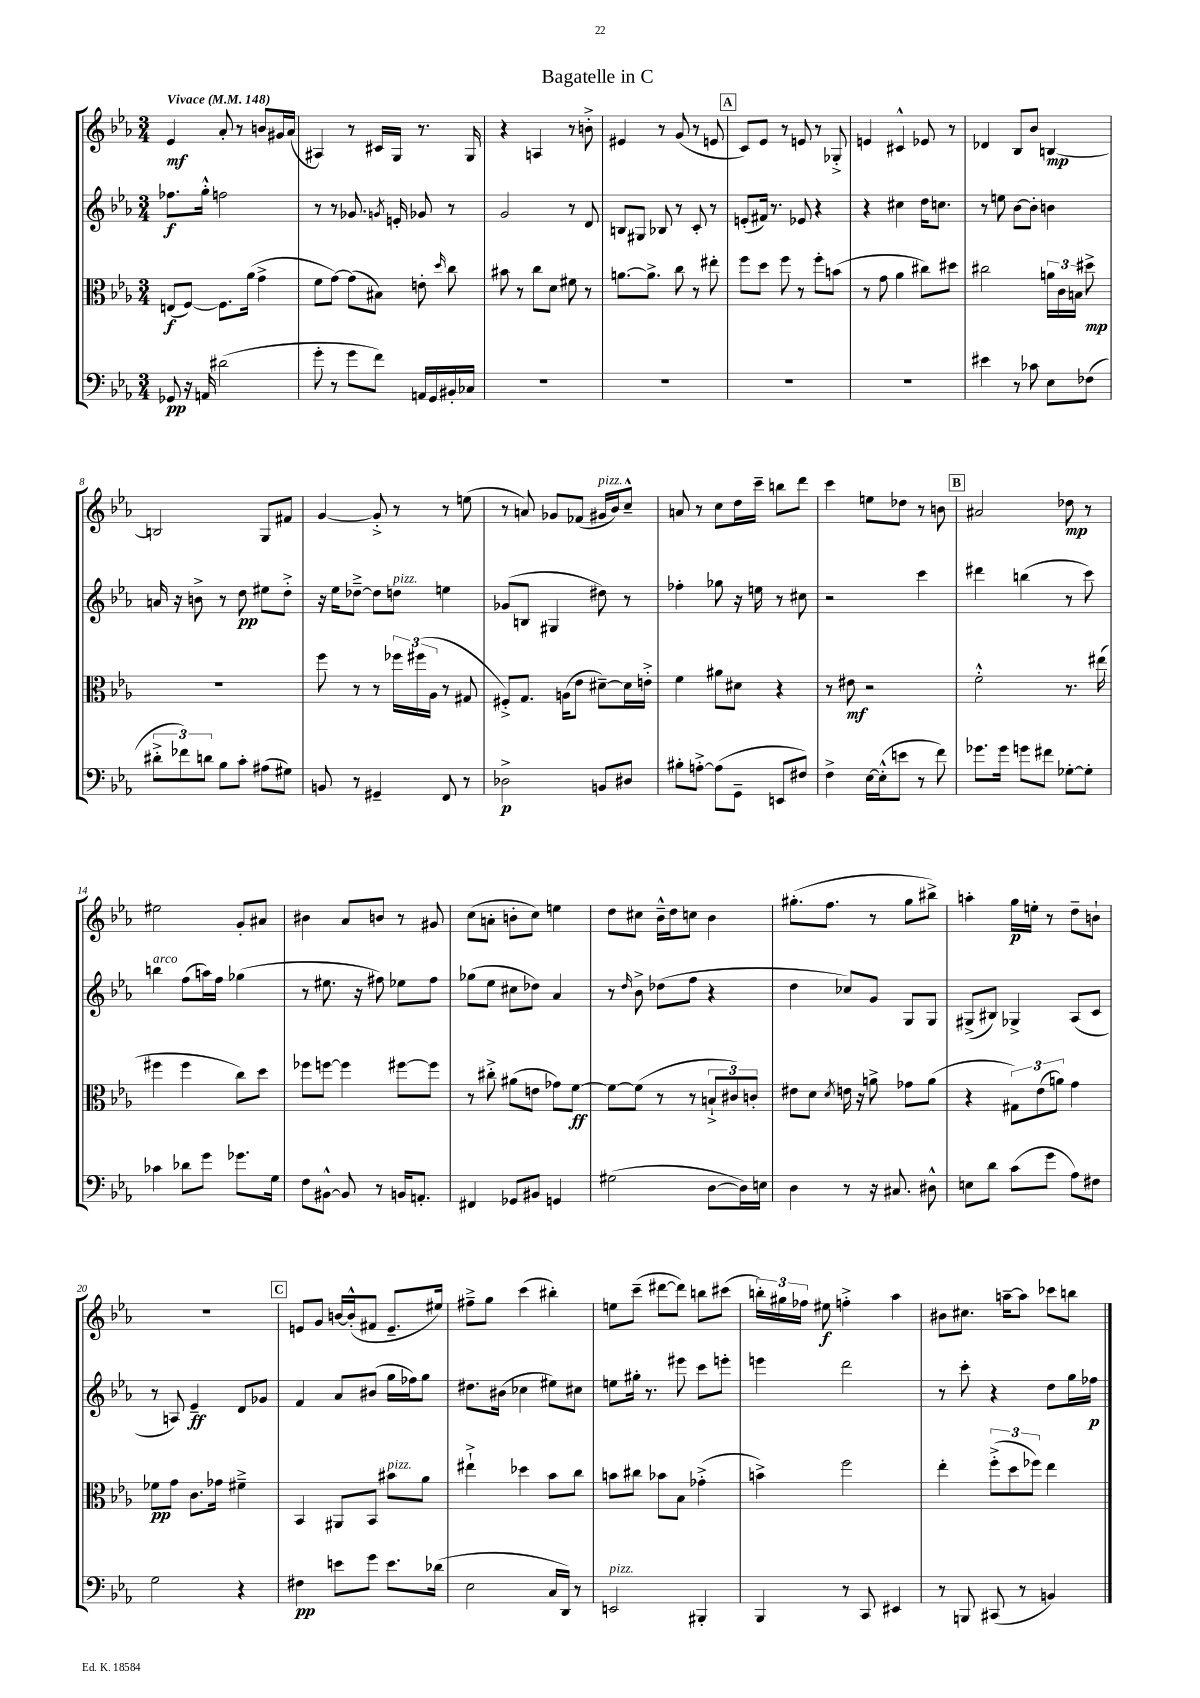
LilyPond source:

\header { title = "Bagatelle in C" }
<<
\new StaffGroup <<
\new Staff = "s0" {
    \clef treble \key ees \major \numericTimeSignature \time 3/4 \tempo "Vivace" 4 = 148
    \autoBeamOff ees'4\mf aes'8-. r8 b'8[ gis'16 aes'16]( |
    ais4) r8 cis'16[ g16] r8. g16 |
    r4 a4 r8 b'8-.-> |
    eis'4 r8 g'8( r8 e'8 |
    \mark \markup { \box "A" } c'8[) ees'8] r8 e'8 r8 ges8-.-> |
    e'4 cis'4-^ ees'8 r8 |
    des'4 bes8[ bes'8] b4~\mp |
    b2 g8[ fis'8] |
    g'4~ g'8-.-> r8 r8 e''8( |
    r8 a'8) ges'8[ fes'8]( gis'16[^\markup { \italic "pizz." } bes'16) c''8]---^ |
    a'8 r8 c''8[ d''16 c'''16]-- b''8[ d'''8] |
    c'''4 e''8[ des''8] r8 b'8 |
    \mark \markup { \box "B" } ais'2 des''8\mp r8 |
    eis''2 g'8[-. ais'8] |
    bis'4 aes'8[ b'8] r8 gis'8 |
    c''8[( a'8]-. b'8[-. c''8]) e''4 |
    d''8[ cis''8] bes'16[---^ d''16 c''8] bes'4 |
    gis''8.[-.( f''8.] r8 gis''8[ bis''8]->) |
    a''4-. g''16[\p e''16]-. r8 d''8[-- b'8]-! |
    R2. |
    \mark \markup { \box "C" } e'8[ g'8] b'16[~ b'16-.-^( fis'8] e'8.[-- eis''16]) |
    fis''8[---> g''8] c'''4( bis''4-.) |
    e''8[ c'''8]--( dis'''8[~ dis'''8]) b''8[ cis'''8]( |
    \tuplet 3/2 { b''16[-.) gis''16 fes''16] } eis''8\f f''4-.-> aes''4 |
    bis'8[ cis''8.] a''16[~-- a''8] ces'''8[ b''8] \bar "|." |
}
\new Staff = "s1" {
    \clef treble \key ees \major \numericTimeSignature \time 3/4
    \autoBeamOff fes''8.[\f g''16]-.-^ f''2 |
    r8 r8 ges'8. \acciaccatura { g'8 } e'16-. ges'8 r8 |
    g'2 r8 d'8 |
    b8[ gis8] bes8 r8 c'8-. r8 |
    \mark \markup { \box "A" } e'8[-.( fis'16]) r8. ees'8 r4 |
    r4 cis''4 d''16[ c''8.] |
    r8 e''8 bes'8[~ bes'8]-. b'4 |
    a'16 r16 b'8-> r8 d''8\pp eis''8[ d''8]-.-> |
    r16 ees''16[ des''8]~---> des''8[ d''8]^\markup { \italic "pizz." } e''4 |
    ges'8[( b8] gis4 dis''8) r8 |
    fes''4-. ges''8 r16 e''16 r8 cis''8 |
    r2 c'''4 |
    \mark \markup { \box "B" } dis'''4 b''4( r8 c'''8) |
    b''4^\markup { \italic "arco" } f''8[( a''16) f''16] ges''4( |
    r8 eis''8. r16 fis''8) ees''8[ fis''8] |
    ges''8[( ees''8] cis''8[ des''8]) aes'4 |
    r8 \grace { d''16 } bes'8-> des''8[( f''8] r4 |
    d''4 ces''8[) g'8] g8[ g8] |
    gis8[->( bis8]) ges4-> aes8[( c'8] |
    r8 a8) ees'4--\ff d'8[ ges'8] |
    \mark \markup { \box "C" } f'4 aes'8[ bis'8]( g''16[ fes''16) g''8] |
    dis''8.[ bis'16]( ces''4 eis''8[) cis''8] |
    e''8[ gis''16]-. r8. eis'''8 c'''8[ e'''8]-. |
    e'''4 d'''2 |
    r8 c'''8-. r4 d''8[ g''16 fes''16]\p \bar "|." |
}
\new Staff = "s2" {
    \clef alto \key ees \major \numericTimeSignature \time 3/4
    \autoBeamOff e8[\f( f8]~) f8.[ aes'16]( g'4-> |
    f'8[ g'8]~) g'8[( bis8]) e'8-. \grace { d''16 } c''8 |
    bis'8 r8 c''8[ d'8] fis'8 r8 |
    a'8.[~ a'8.]-> c''8 r8 eis''8-. |
    \mark \markup { \box "A" } f''8[ d''8] f''8 r8 f''8[-. b'8]( |
    r8 g'8 aes'4 cis''8[) dis''8] |
    cis''2 \tuplet 3/2 { a'16[ c'16 b16] } dis''8->\mp |
    R2. |
    f''8 r8 r8 \tuplet 3/2 { fes''16[ fis''16( aes16] } r8 gis8 |
    fis8[-.->) g8.] a16[( ees'8] dis'8[~--) dis'16 e'16]-.-> |
    f'4 ais'8[ dis'8] r4 |
    r8 eis'8\mf r2 |
    \mark \markup { \box "B" } f'2-.-^ r8. eis''16( |
    fis''4 fis''4 c''8[) d''8] |
    fes''8[ f''8]~ f''4 fis''8[~ fis''8] |
    r8 cis''8-.-> ais'8[( e'8] ges'8[) f'8]~\ff |
    f'8[~ f'8]( r8 r8 \tuplet 3/2 { b8[-!-> cis'8) c'8]-. } |
    eis'8[ d'8] \acciaccatura { d'8 } e'16 r16 a'8-> ges'8[ a'8]( |
    r4 \tuplet 3/2 { gis8[) ees'8( a'8]) } g'4 |
    fes'8[\pp g'8] c'8.[ ges'16] fis'4---> |
    \mark \markup { \box "C" } bes,4 ais,8[ bes,8] bis'8[^\markup { \italic "pizz." } aes'8] |
    eis''4-!-> des''4 bes'8[ c''8] |
    b'8[ cis''8] bes'8[ bes8] ges'4-.->( |
    b'4->) f''2 |
    ees''4-. \tuplet 3/2 { f''8[-.->( d''8 fes''8]) } ees''4 \bar "|." |
}
\new Staff = "s3" {
    \clef bass \key ees \major \numericTimeSignature \time 3/4
    \autoBeamOff ges,8\pp r16 a,16 dis'2( |
    g'8-. r8 g'8[ f'8]) a,16[ g,16 bis,16-. ces16] |
    R2. |
    R2. |
    \mark \markup { \box "A" } R2. |
    R2. |
    eis'4 r8 ces'8 ees8[ fes8]( |
    \tuplet 3/2 { dis'8[-.-> fes'8) d'8] } bes8[ c'8]-. ais8[( gis8]) |
    b,8 r8 gis,4-- f,8 r8 |
    des2->\p b,8[ dis8] |
    bis8[-. a8]~-.-> a8[( g,8]-- e,8[ fis8]) |
    f4-> ees16[~ ees16-.-^( e'8] r8 f'8) |
    \mark \markup { \box "B" } ges'8.[ ges'16] g'8[ fis'8] ges8[~-. ges8]-. |
    ces'4 des'8[ g'8] ges'8.[ g16] |
    f8[ bis,8]~-^ bis,8 r8 b,16[ a,8.]-. |
    fis,4 ges,8[ bis,8] g,4 |
    gis2( d8[~ d16) e16] |
    d4 r8 r16 cis8. dis8-^ |
    e8[ d'8] c'8[( g'8] aes8[) fis8] |
    g2 r4 |
    \mark \markup { \box "C" } fis4\pp e'8[ g'8] e'8.[ des'16]( |
    ees2 c16[ d,16]) r8 |
    e,2^\markup { \italic "pizz." } bis,,4-. |
    bes,,4 r8 c,8 eis,4 |
    r8 b,,8 cis,8( r8 b,4) \bar "|." |
}
>>
>>
